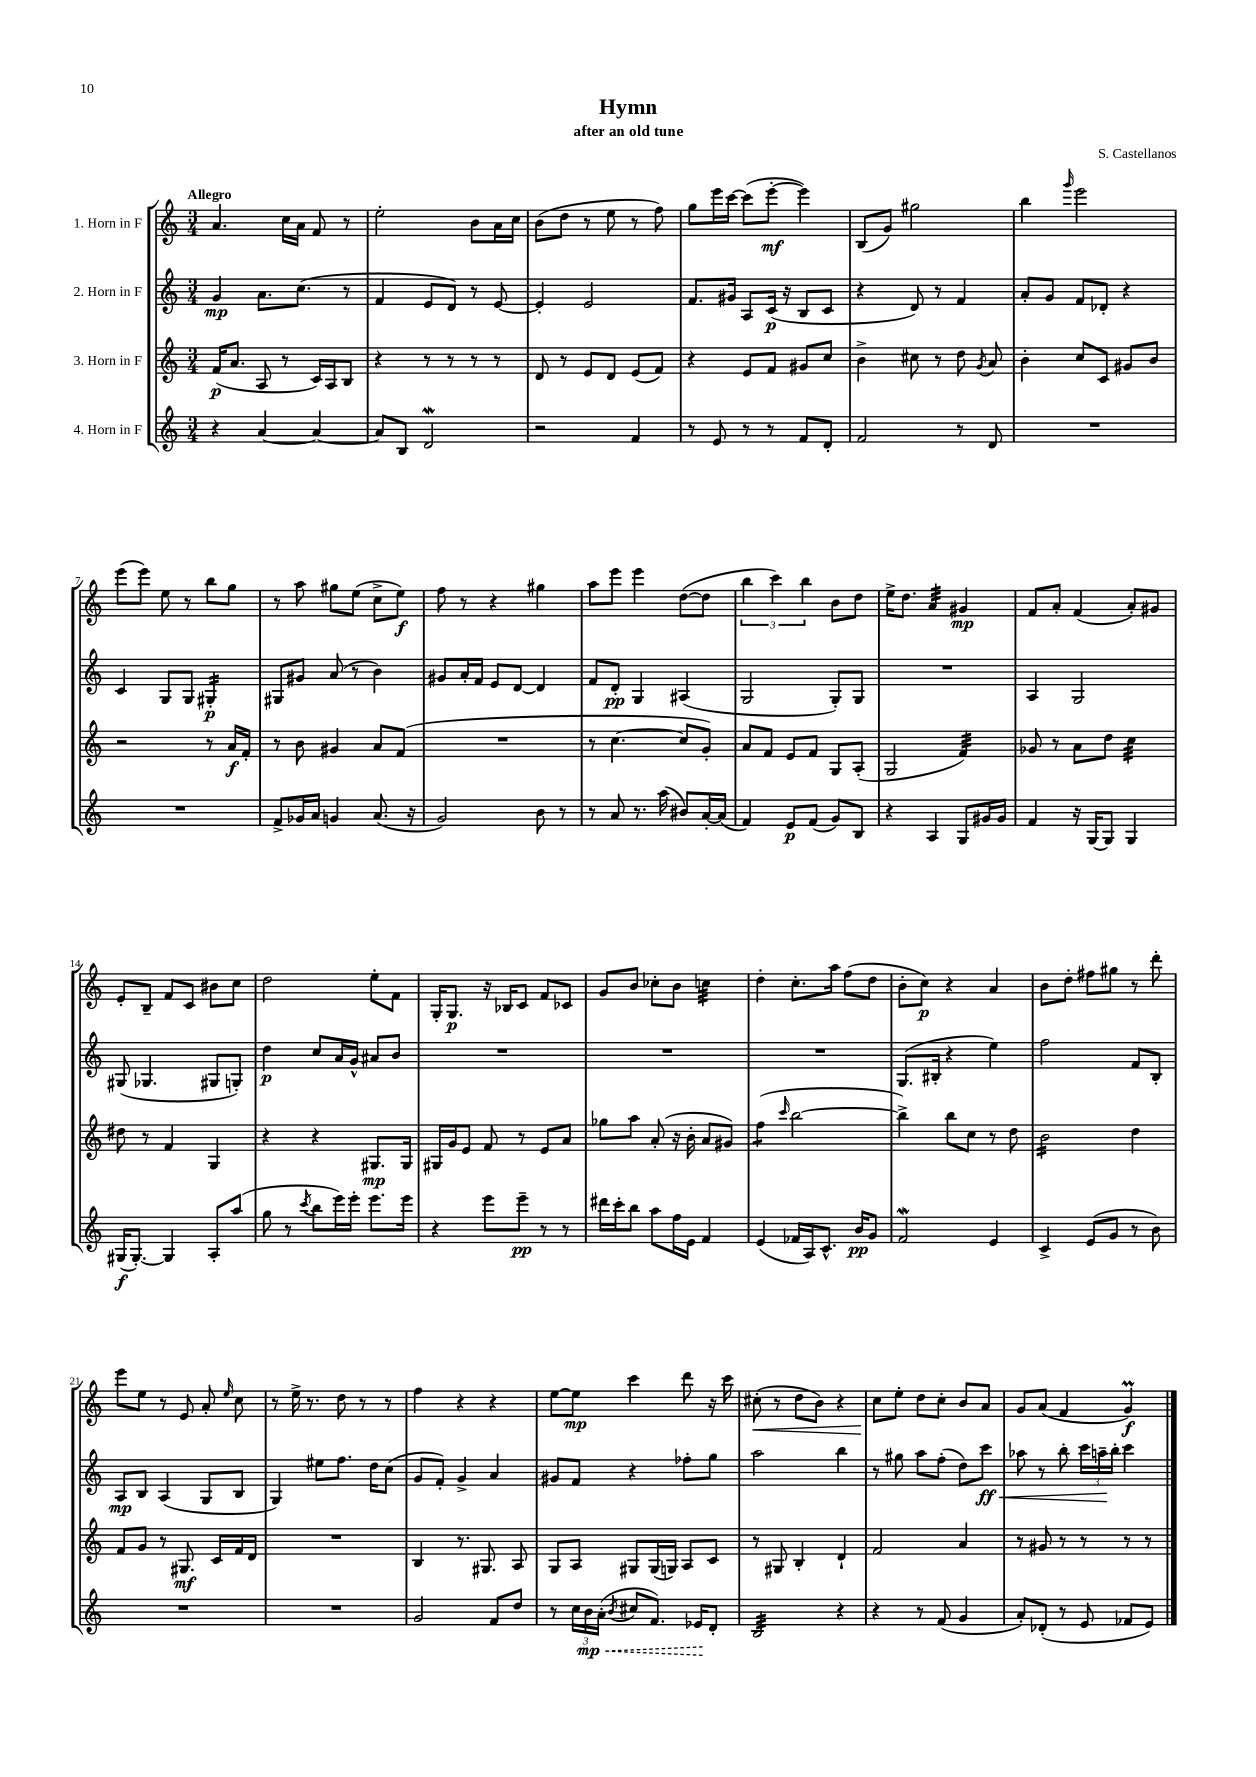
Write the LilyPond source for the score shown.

\header { title = "Hymn" composer = "S. Castellanos" subtitle = "after an old tune" }
<<
\new StaffGroup <<
\new Staff = "s0" \with { instrumentName = "1. Horn in F" } {
    \clef treble \key c \major \numericTimeSignature \time 3/4 \tempo "Allegro"
    \autoBeamOff a'4. c''16[ a'16] f'8 r8 |
    e''2-. b'8[ a'16 c''16] |
    b'8[( d''8] r8 e''8 r8 f''8) |
    g''8[ e'''16 c'''16]~ c'''8[( e'''8]~-.\mf e'''4) |
    b8[( g'8]) gis''2 |
    b''4 \grace { g'''16 } e'''2 |
    e'''8[( e'''8]) e''8 r8 b''8[ g''8] |
    r8 a''8 gis''8[ e''8]( c''8[-> e''8]\f) |
    f''8 r8 r4 gis''4 |
    a''8[ e'''8] e'''4 d''8[~( d''8] |
    \tuplet 3/2 { b''4 c'''4) b''4 } b'8[ d''8] |
    e''16[-> d''8.] a'4:32 gis'4\mp |
    f'8[ a'8]-. f'4( a'8[-.) gis'8] |
    e'8[-. b8]-- f'8[ c'8] bis'8[ c''8] |
    d''2 e''8[-. f'8] |
    g16[-. g8.]\p r16 bes16[ c'8] f'8[ ces'8] |
    g'8[ b'8] ces''8[-. b'8] c''4:32 |
    d''4-. c''8.[-. a''16] f''8[( d''8] |
    b'8[-. c''8]\p) r4 a'4 |
    b'8[ d''8]-. fis''8[ gis''8] r8 d'''8-. |
    e'''8[ e''8] r8 e'8 a'8-. \grace { e''16 } c''8 |
    r8 e''16-> r8. d''8 r8 r8 |
    f''4 r4 r4 |
    e''8[~ e''8]\mp c'''4 d'''8 r16 c'''16 |
    cis''8-.\<( r8 d''8[ b'8]) r4 |
    c''8[\! e''8]-. d''8[ c''8]-. b'8[ a'8] |
    g'8[ a'8]( f'4 g'4\prall\f) \bar "|." |
}
\new Staff = "s1" \with { instrumentName = "2. Horn in F" } {
    \clef treble \key c \major \numericTimeSignature \time 3/4
    \autoBeamOff g'4\mp a'8.[ c''8.]( r8 |
    f'4 e'8[ d'8]) r8 e'8~ |
    e'4-. e'2 |
    f'8.[ gis'16] a8[ c'16]\p( r16 b8[ c'8] |
    r4 d'8) r8 f'4 |
    a'8[-. g'8] f'8[ des'8]-. r4 |
    c'4 g8[ g8] gis4:16-.\p |
    gis8[ gis'8] a'8( r8 b'4) |
    gis'8[ a'16-. f'16] e'8[ d'8]~ d'4 |
    f'8[ d'8]-.\pp g4 ais4( |
    g2 g8[-.) g8] |
    R2. |
    a4 g2 |
    gis8( ges4. gis8[ g8]-.) |
    d''4\p c''8[ a'16 g'16]-^ ais'8[ b'8] |
    R2. |
    R2. |
    R2. |
    g8.[( bis16]-. r4 e''4) |
    f''2 f'8[ b8]-. |
    a8[\mp b8] a4( g8[ b8] |
    g4) eis''8[ f''8.] d''16[ c''8]( |
    g'8[ f'8]-.) g'4-> a'4 |
    gis'8[ f'8] r4 fes''8[-. g''8] |
    a''2 b''4 |
    r8 gis''8 a''8[ f''8]-.( d''8[) c'''8]\ff\< |
    aes''8 r8 b''8-. \tuplet 3/2 { c'''16[ a''16--\! b''16]-. } c'''4 \bar "|." |
}
\new Staff = "s2" \with { instrumentName = "3. Horn in F" } {
    \clef treble \key c \major \numericTimeSignature \time 3/4
    \autoBeamOff f'16[\p( a'8.] a8 r8 c'16[) a16 b8] |
    r4 r8 r8 r8 r8 |
    d'8 r8 e'8[ d'8] e'8[( f'8]) |
    r4 e'8[ f'8] gis'8[ c''8] |
    b'4-> cis''8 r8 d''8 \acciaccatura { g'8 } a'8 |
    b'4-. c''8[ c'8] gis'8[ b'8] |
    r2 r8 a'16[\f f'16]-. |
    r8 b'8 gis'4 a'8[ f'8]( |
    R2. |
    r8 c''4.~ c''8[ g'8]-.) |
    a'8[ f'8] e'8[ f'8] g8[ a8]-.( |
    g2 f'4:32) |
    ges'8 r8 a'8[ d''8] c''4:32 |
    dis''8 r8 f'4 g4 |
    r4 r4 gis8.[\mp gis16] |
    gis16[ g'16 e'8] f'8 r8 e'8[ a'8] |
    ges''8[ a''8] a'8-.( r16 b'16-. a'8[ gis'8]) |
    f''4:8( \grace { c'''16 } b''2~ |
    b''4->) b''8[ c''8] r8 d''8 |
    b'2:16 d''4 |
    f'8[ g'8] r8 gis8.\mf c'16[ f'16 d'16] |
    R2. |
    b4 r8. gis8. a8 |
    g8[ a8] gis8[ gis16( g16]) a8[ c'8] |
    r8 gis8 b4-. d'4-! |
    f'2 a'4 |
    r8 gis'8 r8 r8 r8 r8 \bar "|." |
}
\new Staff = "s3" \with { instrumentName = "4. Horn in F" } {
    \clef treble \key c \major \numericTimeSignature \time 3/4
    \autoBeamOff r4 a'4~ a'4~ |
    a'8[ b8] d'2\mordent |
    r2 f'4 |
    r8 e'8 r8 r8 f'8[ d'8]-. |
    f'2 r8 d'8 |
    R2. |
    R2. |
    f'8[-> ges'16 a'16] g'4 a'8.( r16 |
    g'2) b'8 r8 |
    r8 a'8 r8. a''16( bis'8[) a'16~-. a'16]( |
    f'4) e'8[\p f'8]( g'8[) b8] |
    r4 a4 g8[ gis'16 gis'16] |
    f'4 r16 g16[~ g8] g4 |
    gis16[\f( gis8.]~-.) gis4 a8[-. a''8]( |
    g''8 r8 \acciaccatura { c'''8 } b''8[ e'''16) e'''16]-. e'''8.[ e'''16] |
    r4 e'''8[ e'''8]--\pp r8 r8 |
    dis'''16[ c'''16-. b''8] a''8[ f''16 e'16] f'4 |
    e'4( fes'16[ a16) c'8.]-^ b'16[\pp g'8] |
    f'2\mordent e'4 |
    c'4-> e'8[( g'8] r8 b'8) |
    R2. |
    R2. |
    g'2 f'8[ d''8] |
    r8 \tuplet 3/2 { c''16[ \once \override Hairpin.style = #'dashed-line b'16\mp\< a'16]-.( } \acciaccatura { b'8 } cis''8[ f'8.]) ees'16[\! d'8]-. |
    b2:32 r4 |
    r4 r8 f'8( g'4 |
    a'8[-.) des'8]-.( r8 e'8 fes'8[ e'8]) \bar "|." |
}
>>
>>
